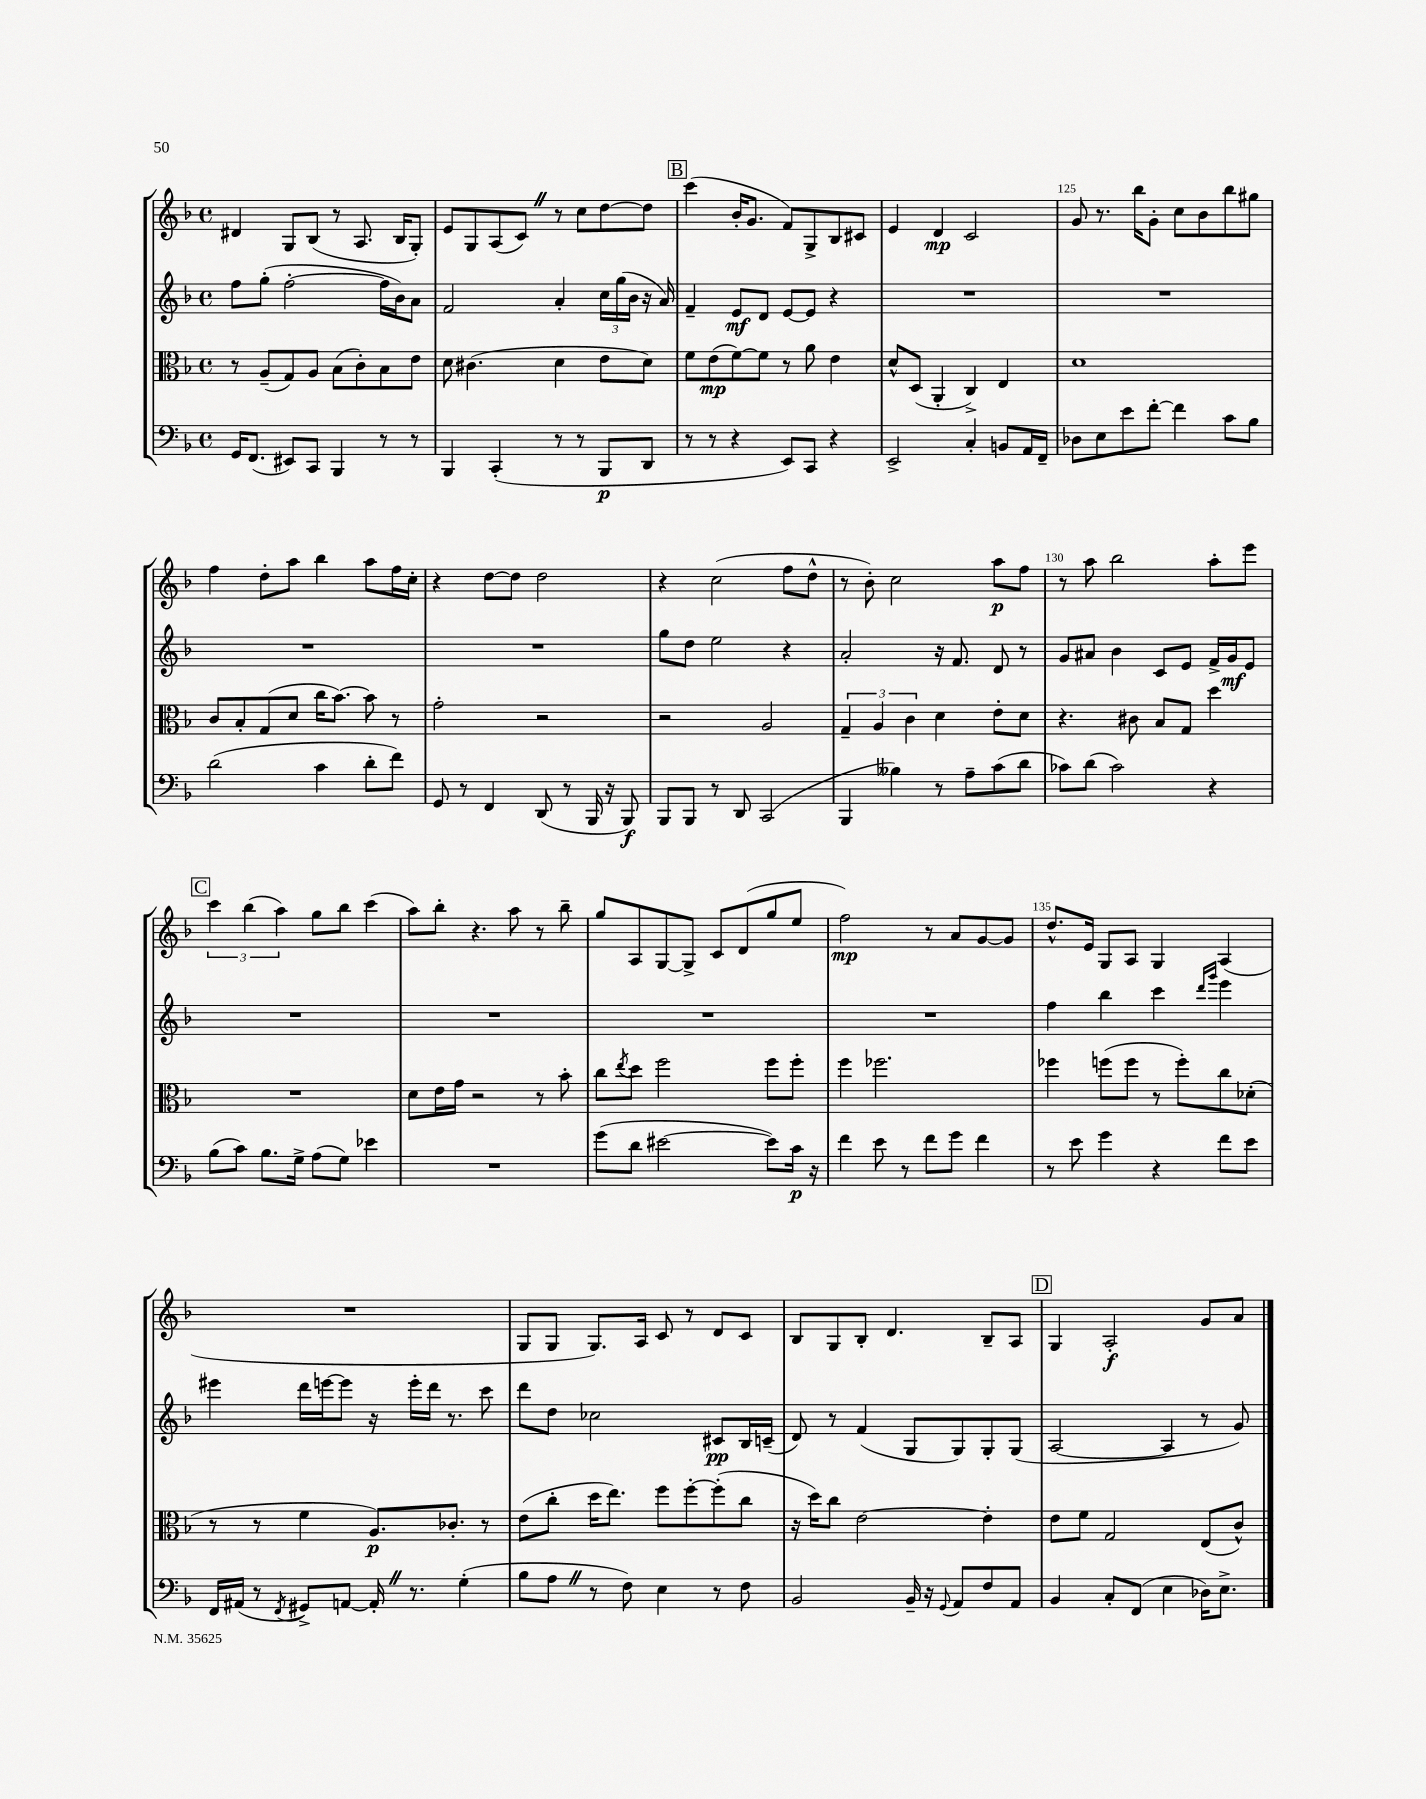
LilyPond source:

<<
\new StaffGroup <<
\new Staff = "s0" {
    \clef treble \key f \major \defaultTimeSignature \time 4/4
    dis'4 g8 bes8( r8 a8. bes16 g8-.) |
    e'8 g8 a8( c'8) \once \override BreathingSign.text = \markup { \musicglyph "scripts.caesura.straight" } \breathe r8 c''8 d''8~ d''8 |
    \mark \markup { \box "B" } c'''4( bes'16-. g'8. f'8) g8-> bes8 cis'8 |
    e'4 d'4\mp c'2 |
    g'8 r8. bes''16 g'8-. c''8 bes'8 bes''8 gis''8 |
    f''4 d''8-. a''8 bes''4 a''8 f''16 c''16-. |
    r4 d''8~ d''8 d''2 |
    r4 c''2( f''8 d''8-^ |
    r8 bes'8-.) c''2 a''8\p f''8 |
    r8 a''8 bes''2 a''8-. e'''8 |
    \mark \markup { \box "C" } \tuplet 3/2 { c'''4 bes''4( a''4) } g''8 bes''8 c'''4( |
    a''8) bes''8-. r4. a''8 r8 bes''8-- |
    g''8 a8 g8~ g8-> c'8 d'8( g''8 e''8 |
    f''2\mp) r8 a'8 g'8~ g'8 |
    d''8.-^ e'16 g8 a8 g4 a4( |
    R1 |
    g8 g8 g8.) a16 c'8 r8 d'8 c'8 |
    bes8 g8 bes8-. d'4. bes8-- a8 |
    \mark \markup { \box "D" } g4 a2-.\f g'8 a'8 \bar "|." |
}
\new Staff = "s1" {
    \clef treble \key f \major \defaultTimeSignature \time 4/4
    f''8 g''8-.( f''2~-. f''16 bes'16) a'8 |
    f'2 a'4-. \tuplet 3/2 { c''16 g''16( bes'16 } r16 a'16) |
    \mark \markup { \box "B" } f'4-- e'8\mf d'8 e'8~ e'8 r4 |
    R1 |
    R1 |
    R1 |
    R1 |
    g''8 d''8 e''2 r4 |
    a'2-. r16 f'8. d'8 r8 |
    g'8 ais'8 bes'4 c'8 e'8 f'16-> g'16\mf e'8 |
    \mark \markup { \box "C" } R1 |
    R1 |
    R1 |
    R1 |
    f''4 bes''4 c'''4 \grace { d'''16 g'''16 } e'''4 |
    eis'''4 d'''16 e'''16~ e'''8 r16 e'''16-. d'''16 r8. c'''8 |
    d'''8 d''8 ces''2 cis'8\pp bes16 c'16--( |
    d'8) r8 f'4( g8 g8) g8-. g8( |
    \mark \markup { \box "D" } a2~ a4 r8 g'8) \bar "|." |
}
\new Staff = "s2" {
    \clef alto \key f \major \defaultTimeSignature \time 4/4
    r8 a8--( g8) a8 bes8( c'8-.) bes8 e'8 |
    d'8 cis'4.( d'4 e'8 d'8) |
    \mark \markup { \box "B" } f'8 e'8\mp( f'8~) f'8 r8 a'8 e'4 |
    d'8-^ d8( a,4-. c4->) e4 |
    d'1 |
    c'8 bes8-. g8( d'8 c''16 bes'8.~) bes'8 r8 |
    g'2-. r2 |
    r2 a2 |
    \tuplet 3/2 { g4-- a4 c'4 } d'4 e'8-. d'8 |
    r4. cis'8 bes8 g8 d''4 |
    \mark \markup { \box "C" } R1 |
    d'8 e'16 g'16 r2 r8 bes'8-. |
    c''8 \acciaccatura { e''8 } d''8 f''2 f''8 f''8-. |
    f''4 fes''2. |
    fes''4 f''8( f''8 r8 f''8-.) c''8 des'8-.( |
    r8 r8 f'4 a8.\p) ces'8.-. r8 |
    e'8( c''8-. d''16 e''8.) f''8 f''8~-. f''8-.( c''8 |
    r16 d''16) c''8 e'2~ e'4-. |
    \mark \markup { \box "D" } e'8 f'8 g2 e8( c'8-^) \bar "|." |
}
\new Staff = "s3" {
    \clef bass \key f \major \defaultTimeSignature \time 4/4
    g,16 f,8.( eis,8) c,8 bes,,4 r8 r8 |
    bes,,4 c,4-.( r8 r8 bes,,8\p d,8 |
    \mark \markup { \box "B" } r8 r8 r4 e,8) c,8 r4 |
    e,2-> c4-. b,8 a,16 f,16-- |
    des8 e8 e'8 f'8~-. f'4 c'8 bes8 |
    d'2( c'4 d'8-. f'8) |
    g,8 r8 f,4 d,8( r8 bes,,16 r16 bes,,8\f) |
    bes,,8 bes,,8 r8 d,8 c,2( |
    bes,,4 beses4) r8 a8-- c'8( d'8 |
    ces'8) d'8( ces'2) r4 |
    \mark \markup { \box "C" } bes8( c'8) bes8. g16-> a8( g8) ees'4 |
    R1 |
    g'8( d'8 eis'2~ eis'8) c'16\p r16 |
    f'4 e'8 r8 f'8 g'8 f'4 |
    r8 e'8 g'4 r4 f'8 e'8 |
    f,16 ais,16( r8 \acciaccatura { f,8 } gis,8->) a,8~ a,16-. \once \override BreathingSign.text = \markup { \musicglyph "scripts.caesura.straight" } \breathe r8. g4-.( |
    bes8 a8 \once \override BreathingSign.text = \markup { \musicglyph "scripts.caesura.straight" } \breathe r8 f8) e4 r8 f8 |
    bes,2 bes,16-- r16 \appoggiatura { g,8 } a,8 f8 a,8 |
    \mark \markup { \box "D" } bes,4 c8-. f,8( e4 des16) e8.-> \bar "|." |
}
>>
>>
\layout { \context { \Score currentBarNumber = #121 \override BarNumber.break-visibility = ##(#f #t #t) barNumberVisibility = #(every-nth-bar-number-visible 5) } }
